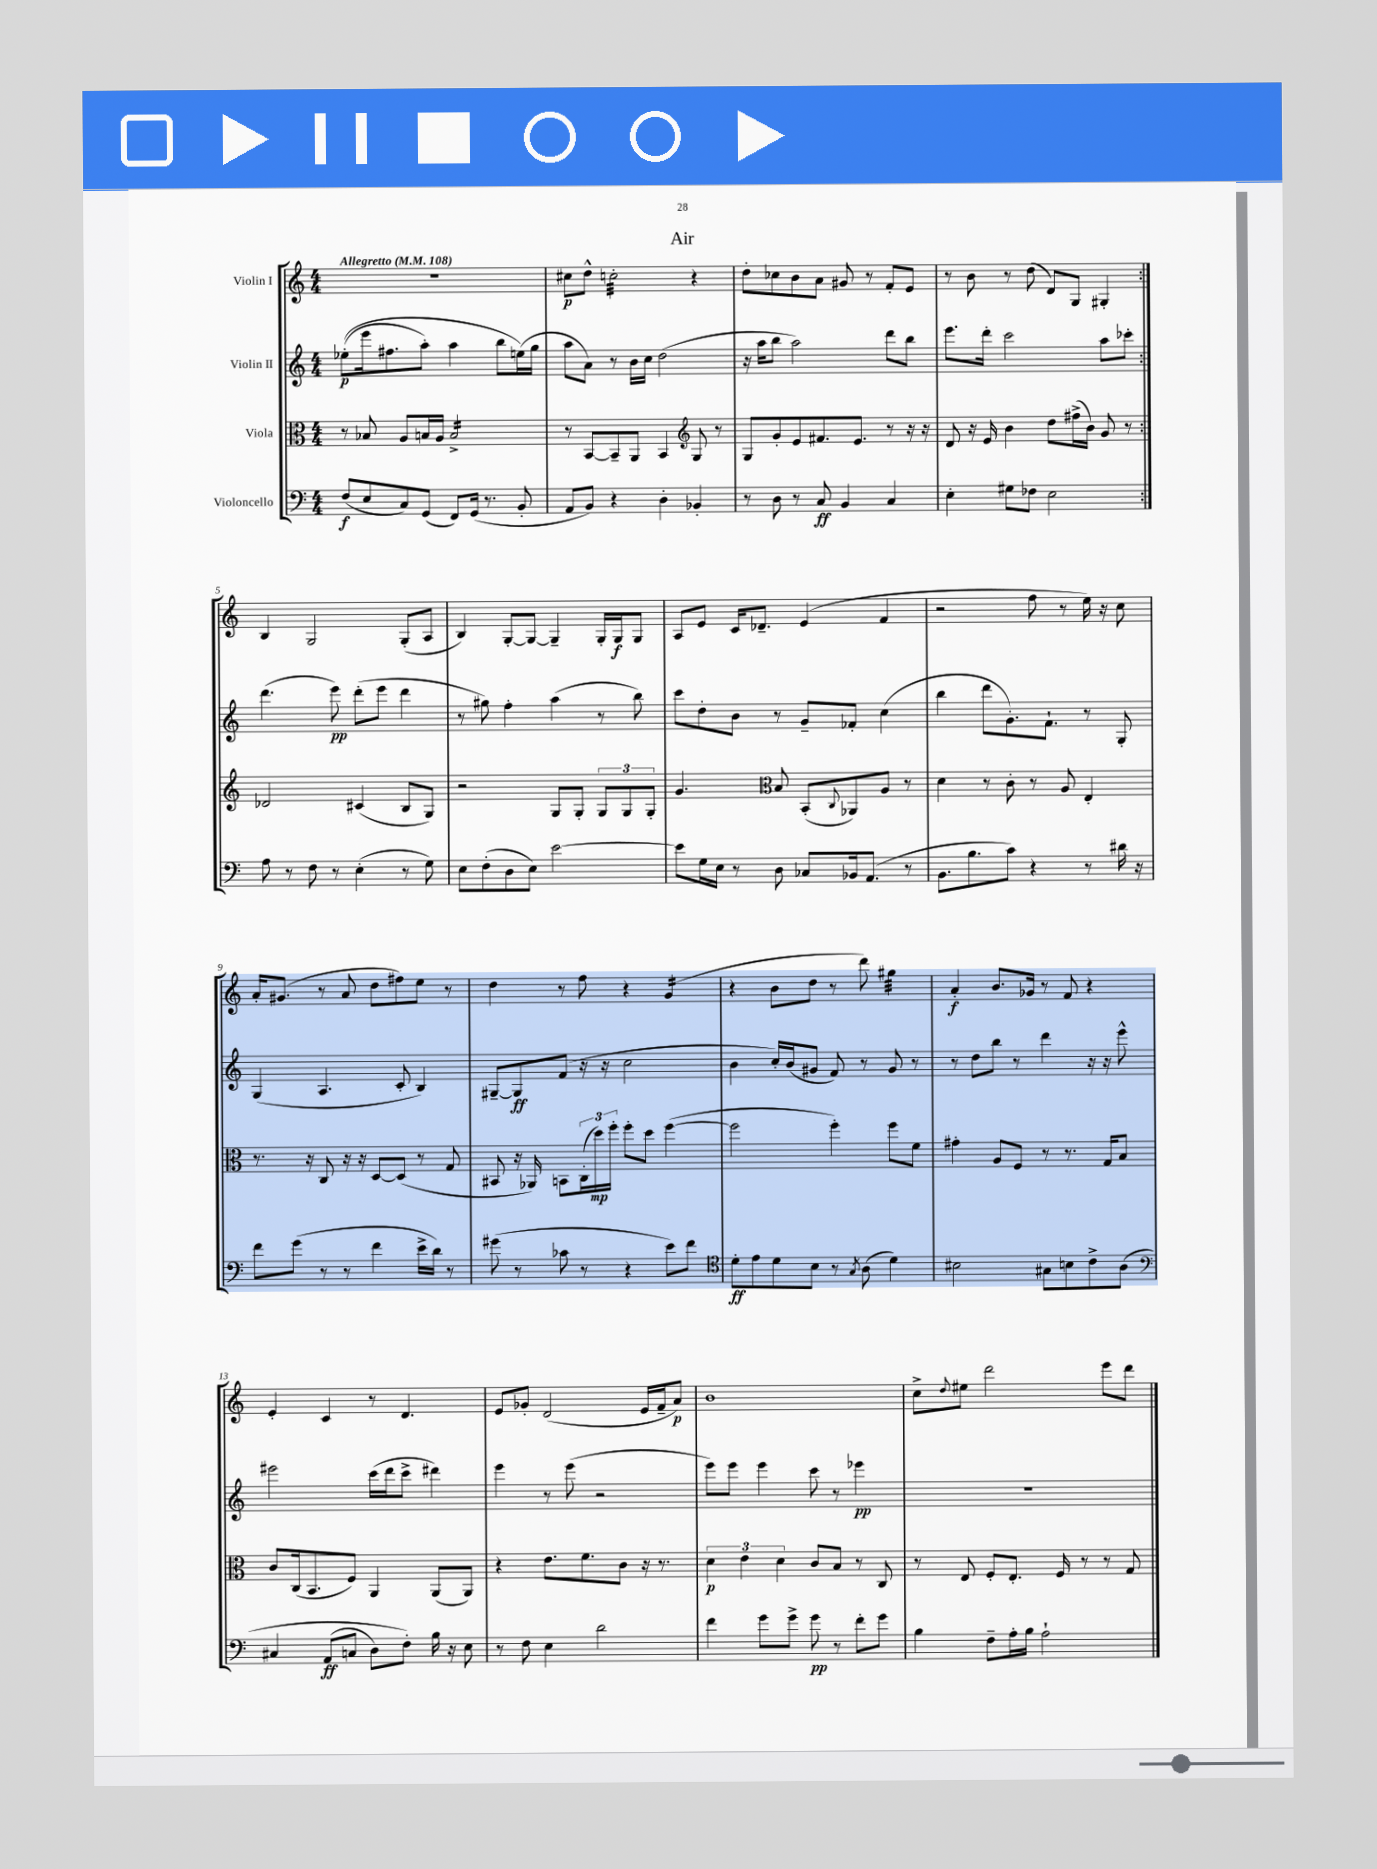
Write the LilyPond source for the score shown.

\header { title = "Air" }
<<
\new StaffGroup <<
\new Staff = "s0" \with { instrumentName = "Violin I" } {
    \clef treble \key c \major \numericTimeSignature \time 4/4 \tempo "Allegretto" 4 = 108
    \repeat volta 2 { R1 |
    cis''8\p d''8-^ c''2:32-. r4 |
    d''8-. ces''8 b'8 a'8 gis'8 r8 f'8-. e'8 |
    r8 b'8 r8 d''8( d'8) g8 gis4-. | }
    b4 g2 g8-.( a8 |
    b4) g8~-. g8~ g4-- g16-. g16\f g8 |
    a8 e'8 c'16 des'8.-- e'4( f'4 |
    r2 f''8 r8 e''16) r16 c''8 |
    a'16-. gis'8.( r8 a'8 d''8 fis''8) e''8 r8 |
    d''4 r8 f''8 r4 g'4:16( |
    r4 b'8 d''8 r8 d'''8) gis''4:32 |
    a'4-.\f b'8. ges'16 r8 f'8 r4 |
    e'4-. c'4 r8 d'4. |
    e'8 ges'8-. d'2( e'16 f'16-- a'8\p) |
    b'1 |
    c''8-> \appoggiatura { d''8 } eis''8 d'''2 e'''8 d'''8 \bar "|." |
}
\new Staff = "s1" \with { instrumentName = "Violin II" } {
    \clef treble \key c \major \numericTimeSignature \time 4/4
    \repeat volta 2 { ees''8-.\p(\( e'''16 fis''8. a''8-.) a''4 b''8 e''16(\) g''16 |
    a''8 a'8) r8 b'16 c''16 d''2( |
    r16 a''16 b''8 a''2) d'''8 b''8 |
    e'''8. d'''16-. c'''2 a''8 ces'''8-. | }
    d'''4.( e'''8\pp) d'''8-.( e'''8 d'''4 |
    r8 gis''8) f''4-. a''4( r8 b''8) |
    c'''8 d''8-. b'8 r8 g'8-- fes'8-. c''4( |
    b''4 d'''8 g'8.-.) f'8.-! r8 g8-. |
    g4( a4. c'8-. b4) |
    gis8~-- gis8\ff f'8( r16 r16 c''2 |
    b'4 c''16-.) b'16( gis'8 f'8) r8 gis'8 r8 |
    r8 d''8 b''8 r8 d'''4 r16 r16 e'''8-^ |
    eis'''2 c'''16( d'''16 c'''8-> dis'''4) |
    e'''4 r8 e'''8( r2 |
    e'''8) e'''8 e'''4 c'''8 r8 ees'''4\pp |
    R1 \bar "|." |
}
\new Staff = "s2" \with { instrumentName = "Viola" } {
    \clef alto \key c \major \numericTimeSignature \time 4/4
    \repeat volta 2 { r8 bes8 a8 b16 a16 b2:16-> |
    r8 b,8~ b,8-- a,8 b,4 \clef treble g8 r8 |
    g8 g'8-. e'8 fis'8. e'8. r8 r16 r16 |
    d'8 r16 e'16 b'4 d''8 fis''16->( b'16) g'8 r8 | }
    des'2 cis'4( b8 g8) |
    r2 g8 g8-. \tuplet 3/2 { g8 g8 g8-. } |
    g'4. \clef alto b8 b,8-.( \appoggiatura { c8 } aes,8) a8 r8 |
    d'4 r8 c'8-. r8 a8 e4-. |
    r8. r16 c8 r16 r16 d8~ d8( r8 g8 |
    bis,8 r16 aes,16) b,8 \tuplet 3/2 { c16-.( d''16\mp) f''16-. } f''8-. d''8 f''4~( |
    f''2 f''4-.) f''8 f'8 |
    gis'4-. a8 f8 r8 r8. g16 b8 |
    c'8 c16( b,8. f8) a,4 a,8( a,8) |
    r4 e'8. f'8. c'8 r16 r8. |
    \tuplet 3/2 { d'4\p e'4 d'4 } c'8 b8 r8 c8 |
    r8 e8 f8-. e8.-. f16 r8 r8 g8 \bar "|." |
}
\new Staff = "s3" \with { instrumentName = "Violoncello" } {
    \clef bass \key c \major \numericTimeSignature \time 4/4
    \repeat volta 2 { f8\f( e8 c8) g,8( f,8) g,16( r8. b,8-. |
    a,8 b,8) r4 d4-. bes,4-. |
    r8 d8 r8 c8\ff b,4 c4 |
    e4-. gis8 fes8 e2 | }
    a8 r8 f8 r8 e4-.( r8 g8) |
    e8 f8-.( d8 e8) e'2~ |
    e'8 g16 e16 r8 d8 ces8 bes,16 a,8.( r8 |
    b,8. b8. c'8) r4 r8 dis'16 r16 |
    f'8 g'8( r8 r8 f'4 e'16-> d'16) r8 |
    gis'8( r8 ces'8 r8 r4 e'8) f'8 |
    \clef tenor d'8-.\ff e'8 d'8 b8 r8 \acciaccatura { g8 } a8( d'4) |
    bis2 gis8 b8 c'8-> a8\( |
    \clef bass cis4 a,8\ff( c8 d8) f8-.\) b16 r16 e8 |
    r8 f8 e4 d'2 |
    f'4 g'8 g'8-> g'8\pp r8 f'8-. g'8 |
    b4 f8-- a16-. b16 a2-! \bar "|." |
}
>>
>>
